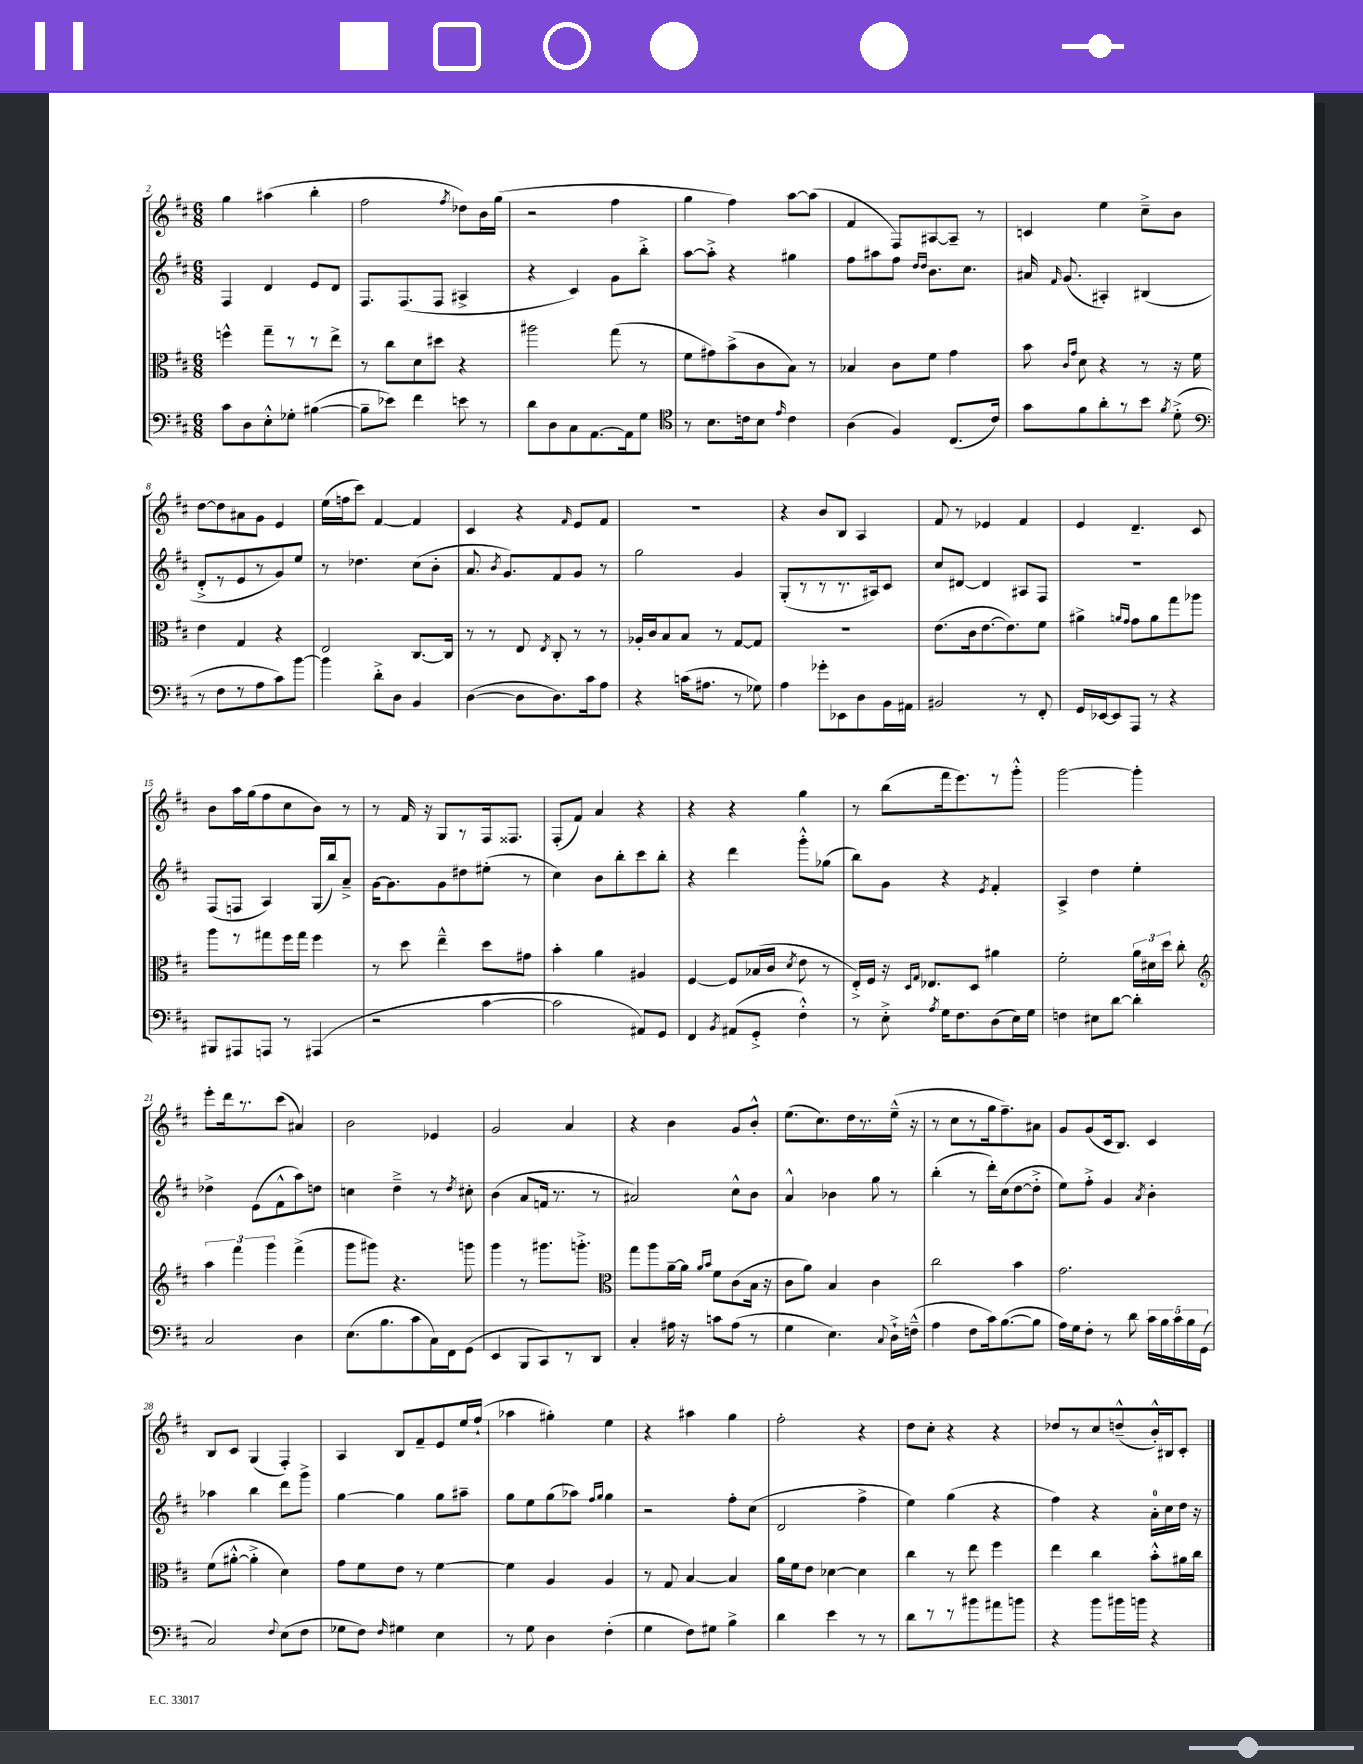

**kern	**kern	**kern	**kern
*staff4	*staff3	*staff2	*staff1
*clefF4	*clefC3	*clefG2	*clefG2
*k[f#c#]	*k[f#c#]	*k[f#c#]	*k[f#c#]
*M6/8	*M6/8	*M6/8	*M6/8
8c#\L	4ff^^\	4F#/	4gg\
8D\	.	.	.
8E'^^\	8gg~\L	4d/	(4aa#\
8G-'\J	8r	.	.
([4B#\	8r	8e/L	4bb'\
.	8ee^\J	8d/J	.
=	=	=	=
8B#~\]L	8r	8.F#/L	2ff#\
8e-\J)	8cc#\L	.	.
.	.	(8.F#/	.
4f#\	8d\	.	.
.	8dd#\J	8F#/J	.
.	.	.	8qff#/
8e\	4r	4A#^/	8dd-\L)
8r	.	.	16b\L
.	.	.	(16gg\JJ
=	=	=	=
8d\L	2aa#\	4r	2r
8D\	.	.	.
8C#\	.	4c#/)	.
[8.AA\	.	.	.
.	(8gg\	8g\L	4ff#\
16AA\]k	.	.	.
8G\J	8r	8bb'^\J	.
=	=	=	=
*clefC4	*	*	*
8r	8f#\L	[8aa\L	4gg\
8.B\L	8g#\)	8aa'^\]J	.
.	(8b^\	4r	4ff#\)
16c\k	.	.	.
8B\J	8c#\	.	.
16qqe/	.	.	.
4c\	8B\J)	4gg#\	[8aa\L
.	8r	.	(8aa\]J
=	=	=	=
(4A\	4B-/	8ff#\L	4f#/
.	.	8aa#\	.
4F#/)	8c#\L	8ff#\J	8F#/L)
.	.	16qqdd/LL	.
.	.	16qqdd/JJ	.
.	8f#\J	8.b\L	[8A#/
(8.C#/L	4g\	.	8A#~/]J
.	.	8.cc#\J	.
.	.	.	8r
16c#/Jk)	.	.	.
=	=	=	=
8g\L	8b\	16a#/	4c/
.	.	16qqf#/	.
.	.	(8.g/	.
.	16qqc#/LL	.	.
.	16qqg/JJ	.	.
8f#\	8d\	.	.
8a'\	4r	4A#'/)	4ee\
8r	.	.	.
8b\J	8r	(4B#/	8cc#~^\L
8qf#/	.	.	.
(8d'^\	16r	.	8b\J
.	16f#\	.	.
=	=	=	=
*clefF4	*	*	*
8r	4e\	8d'^/L	[8dd\L
8F#\L	.	8r	8dd\]
8r	4G/	8e/	8a#\
8A\	.	8r	8g\J
8c#\)	4r	8g/)	4e/
[8b\J	.	8ee/J	.
=	=	=	=
4b\]	2E/	8r	(16ee\LL
.	.	.	16ff\J
.	.	4.dd-\	8ccc#\J)
8d'^\L	.	.	[4f#/
8D\J	.	.	.
4BB/	[8.C#/L	(8cc#\L	4f#/]
.	.	8b'\J	.
.	16C#/]Jk	.	.
=	=	=	=
([4D\	8r	8.a/	4c#/
.	8r	.	.
.	.	8qb/	.
.	.	8.g/L)	.
8D\]L	8E/	.	4r
.	8qE/	.	.
8.D\)	8C#'/	8f#/	.
.	.	.	16qqf#/
.	8r	8g/J	8e/L
16c#\k	.	.	.
8A\J	8r	8r	8f#/J
=	=	=	=
4r	16A-'/LL	2gg\	2.r
.	16c#/J	.	.
.	8B/	.	.
(16c\LK	8B/J	.	.
8.A#\J	.	.	.
.	8r	.	.
8r	[8G/L	4g/	.
8G-\)	8G/]J	.	.
=	=	=	=
4A\	2.r	(8G'/L	4r
.	.	8r	.
8g-'\L	.	8r	8b/L
8EE-\	.	8.r	8B/J
8D\	.	.	4A/
.	.	16A#/k)	.
16BB\L	.	8c#/J	.
16AA#\JJ	.	.	.
=	=	=	=
2BB#/	(8.e\L	8cc#/L	8f#/
.	.	[8d#/J	8r
.	16c#\k	.	.
.	[8.e\	4d#/]	4e-/
.	8.e\])	.	.
8r	.	8A#/L	4f#/
8FF#'/	8f#\J	8F#/J	.
=	=	=	=
16GG/LL	4a#^\	2.r	4e/
[16EE-/J	.	.	.
8EE-/]	.	.	.
.	16qqa/LL	.	.
.	16qqg/JJ	.	.
8AAA/J	8g\L	.	4.d~/
8r	8a\	.	.
4r	8gg\	.	.
.	8aa-\J	.	8c#/
=	=	=	=
8BBB#/L	8aa\L	(8F#/L	8b\L
8AAA#/	8r	8F/J	16aa\L
.	.	.	(16gg\J
8AAA/J	8gg#\	4A/)	8ff#\
8r	16ff#\L	.	8cc#\
.	16gg#\JJ	.	.
(4AAA#/	4ff#\	(16G/LL	8b\J)
.	.	16bb/J)	.
.	.	8a~^/J	8r
=	=	=	=
2r	8r	[16g\LK	8r
.	.	8.g\]	.
.	8dd\	.	16f#/
.	.	.	16r
.	4ee~^^\	8g\	8G/L
.	.	8dd#\	8r
[4c#\	8dd\L	(8ee#'\J	16F#/k
.	.	.	8.F##/J
.	8g#\J	8r	.
=	=	=	=
2c#\]	4b'\	4cc#\)	(8F#'/L
.	.	.	8f#/J)
.	4a\	8b\L	4a/
.	.	8bb'\	.
8AA#/L)	4A#/	8ccc#\	4r
8GG/J	.	8bb'\J	.
=	=	=	=
4FF#/	[4F#/	4r	4r
8qBB/	.	.	.
(8AA#/L	8F#/]L	4ddd\	4r
8GG'^/J	(16B-/L	.	.
.	16c#/JJ	.	.
.	8qd/	.	.
4F#'^^\)	8e\	8ggg'^^\L	4gg\
.	8r	(8gg-\J	.
=	=	=	=
8r	16E'^/LL)	8bb\L)	8r
.	16F#/JJ	.	.
8E'^\	16r	8g\J	(8bb\L
.	16qqD/LL	.	.
.	16qqG/JJ	.	.
.	8.E-/L	.	.
8qA/	.	.	.
16G\LK	.	4r	16fff#\k
8.F#\	.	.	8.eee\)
.	8D/J	.	.
.	.	8qe/	.
(8D\	4a#\	4f#'/	8r
16E\L)	.	.	8ggg'^^\J
16G\JJ	.	.	.
=	=	=	=
4F\	2f#'\	4A^/	[2ggg\
8E#\L	.	4dd\	.
[8d\J	.	.	.
4d'\]	24a\LL	4ee'\	4ggg'\]
.	24d#\	.	.
.	24dd\JJ	.	.
.	8cc#'\	.	.
=	=	=	=
*	*clefG2	*	*
2C#/	6aa\	4dd-^\	8eee'\L
.	.	.	16ddd\k
.	6fff#\	.	.
.	.	.	8.r
.	.	(8e\L	.
.	6ggg\	.	.
.	.	8f#^^\	(8ccc#\J
4D\	(4fff#^\	8aa\)	4a#/)
.	.	8dd\J	.
=	=	=	=
(8.E\L	8ggg\L	4cc\	2b\
.	8ggg#\J)	.	.
8.B\	.	.	.
.	4.r	4dd~^\	.
8c#\	.	.	.
16C#\L)	.	8r	4e-/
16FF#\J	.	.	.
.	.	8qdd/	.
(8GG\J	8ggg\	8cc#'\	.
=	=	=	=
4EE/	4ggg\	(4b\	2g/
8BBB/L	8r	8a/L	.
8CC#/)	8.ggg#\L	16f/Jk	.
.	.	8.r	.
8r	.	.	4a/
.	8.ggg'^\J	.	.
8DD/J	.	8r	.
=	=	=	=
*	*clefC3	*	*
4C#'/	8gg\L	2a#/)	4r
.	8aa\	.	.
16A#\	[16a~\L	.	4b\
16r	16a\]JJ	.	.
.	16qqa/LL	.	.
.	16qqb/JJ	.	.
8c\L	8f#\L	.	.
(8A#\J	(8c#\	8cc#^^\L	8g/L
8r	16B\Jk	8b\J	8b'^^/J
.	16r	.	.
=	=	=	=
4G\	8c#\L	4a^^/	(8.ee\L
.	8a\J)	.	.
.	.	.	8.cc#\)
4.E\)	4B/	4b-\	.
.	.	.	16dd\L
.	.	.	8.r
.	4c#\	8gg\	.
8qqC#/	.	.	.
16D`^\LL	.	8r	(16ee~^^\JJ
(16F~^^\JJ	.	.	16r
=	=	=	=
4A\	2cc#\	(4bb'\	8r
.	.	.	8cc#\L
8F#\L	.	8r	8r
16c#\k)	.	16ddd'\LL)	16gg\k
([8.B\	.	(16cc#\J	8.ff#~\)
.	4b\	[8dd\	.
8B\]J	.	8dd'^\]J	8a#\J
=	=	=	=
16A\LL)	2.g\	8ee\L)	8g/L
16G\J	.	.	.
8F#'\J	.	8ff#'^\J	(8g/
8r	.	4g/	16c#/k
.	.	.	8.B/J)
8d\	.	.	.
.	.	8qa/	.
20c#\LL	.	4b'\	4c#/
20B\	.	.	.
20c#\	.	.	.
20B\	.	.	.
(20GG\JJ	.	.	.
=	=	=	=
2C#/)	(8f#\L	4aa-\	8B/L
.	[8a#'^^\J	.	8c#/J
.	4a#'^\]	4bb\	(4G/
8qqF#/	.	.	.
(8E\L	4d\)	8ddd\L	4F#'/)
8F#\J	.	8ggg^\J	.
=	=	=	=
8G-\L	8g\L	[4gg\	4A/
8F#\J)	8f#\	.	.
16qqF#/	.	.	.
4G#\	8e\J	4gg\]	8B/L
.	8r	.	8f#~/
4E\	[4f#\	8gg\L	8e/
.	.	8aa#~\J	16ee/L
.	.	.	(16ff#`/JJ
=	=	=	=
8r	4f#\]	8gg\L	4aa-\
8G\	.	8ee\	.
4D\	4A/	(8gg\	4gg#'\)
.	.	8aa-\J)	.
.	.	16qqff#/LL	.
.	.	16qqgg/JJ	.
(4F#'\	4A/	4gg\	4ee\
=	=	=	=
4G\	8r	2r	4r
.	8G/	.	.
8F#\L)	[4B/	.	4aa#\
8G#\J	.	.	.
4B^\	4B/]	8ff#'\L	4gg\
.	.	(8cc#\J	.
=	=	=	=
4d\	16a\LL	2d/	2ff#'\
.	16f#\J	.	.
.	8e\J	.	.
4e\	[4d-\	.	.
8r	4d-\]	4ff#^\	4r
8r	.	.	.
=	=	=	=
8d\L	4cc#\	4ee\)	8dd\L
8r	.	.	8cc#'\J
8r	8r	(4gg\	4r
8b#\	8ee\	.	.
8a#\	4ff#\	4r	4r
8b\J	.	.	.
=	=	=	=
4r	4ee\	4ff#\)	8dd-/L
.	.	.	8r
8b\L	4cc#\	4r	8cc#/
16b#\L	.	.	(8dd~^^/
16b\JJ	.	.	.
4r	8b'^^\L	16a'\LL	16b'^^/L)
.	.	16cc#\	16B#/J
.	16a#\L	16dd\JJ	8c#'/J
.	16cc#\JJ	16r	.
==	==	==	==
*-	*-	*-	*-
